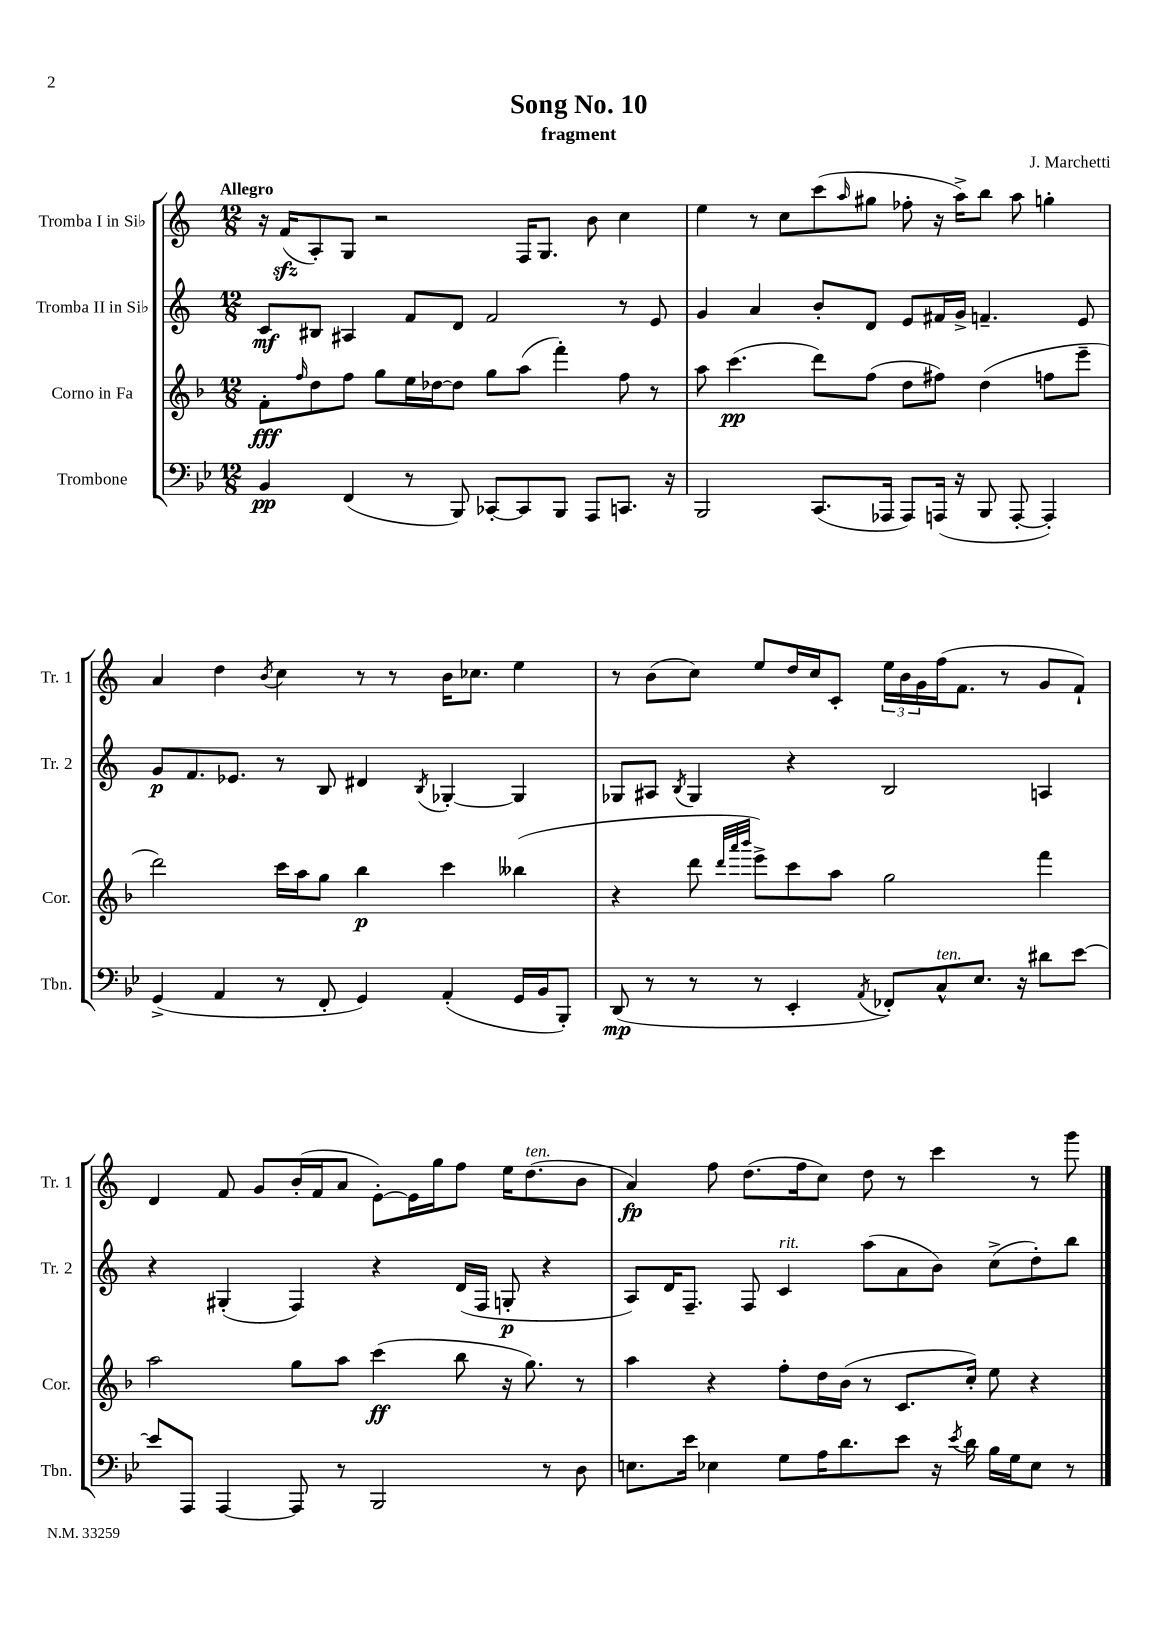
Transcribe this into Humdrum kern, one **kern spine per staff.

**kern	**kern	**kern	**kern
*staff4	*staff3	*staff2	*staff1
*clefF4	*clefG2	*clefG2	*clefG2
*k[b-e-]	*k[b-]	*k[]	*k[]
*M12/8	*M12/8	*M12/8	*M12/8
4BB-	8f'	8c	16r
.	.	.	(16f
.	16qqff	.	.
.	8dd	8B#	8A')
(4FF	8ff	4A#	8G
.	8gg	.	2r
8r	16ee	8f	.
.	[16dd-	.	.
8BBB-)	8dd-]	8d	.
[8CC-'	8gg	2f	.
8CC-]	(8aa	.	16F
.	.	.	8.G
8BBB-	4fff')	.	.
8AAA	.	.	8b
8.CC	8ff	8r	4cc
.	8r	8e	.
16r	.	.	.
=	=	=	=
2BBB-	8aa	4g	4ee
.	(4.ccc	.	.
.	.	4a	8r
.	.	.	8cc
(8.CC	8ddd)	8b'	(8ccc
.	.	.	16qqaa
.	(8ff	8d	8gg#
16AAA-	.	.	.
8AAA-)	8dd	8e	8ff-'
(16AAA	8ff#)	16f#	16r
16r	.	16g^	16aa^)
8BBB-	(4dd	4.f~	8bb
[8AAA'	.	.	8aa
4AAA'])	8ff	.	4gg'
.	8eee~	8e	.
=	=	=	=
(4GG^	2ddd)	8g	4a
.	.	8.f	.
4AA	.	.	4dd
.	.	8.e-	.
.	.	.	8qb
8r	16ccc	8r	4cc
.	16aa	.	.
8FF'	8gg	8B	.
4GG)	4bb-	4d#	8r
.	.	.	8r
.	.	8qB	.
(4AA'	4ccc	[4G-'	16b
.	.	.	8.cc-
16GG	(4bb--	4G-]	4ee
16BB-	.	.	.
8BBB-')	.	.	.
=	=	=	=
(8DD	4r	8G-	8r
8r	.	8A#	(8b
.	.	8qB	.
8r	8ddd	4G-	8cc)
.	32qqddd	.	.
.	32qqaaa	.	.
.	32qqbbb-	.	.
8r	8eee^)	.	8ee
4EE-'	8ccc	4r	16dd
.	.	.	16cc
.	8aa	.	8c'
8qAA	.	.	.
8FF-')	2gg	2B	24ee
.	.	.	24b
.	.	.	24g
8C^^	.	.	(16ff
.	.	.	8.f
8.E-	.	.	.
.	.	.	8r
16r	.	.	.
8d#	4fff	4A	8g
[8e-	.	.	8f`)
=	=	=	=
8e-]	2aa	4r	4d
8AAA	.	.	.
[4AAA	.	(4G#'	8f
.	.	.	8g
8AAA]	8gg	4F)	(16b'
.	.	.	16f
8r	8aa	.	8a
2BBB-	(4ccc	4r	[8e')
.	.	.	16e]
.	.	.	16gg
.	8bb-	(16d	8ff
.	.	16F	.
.	16r	8G'	16ee
.	8.gg)	.	(8.dd
8r	.	4r	.
8D	8r	.	8b
=	=	=	=
8.E	4aa	8A)	4a)
.	.	16d	.
16e-	.	8.F~	.
4E-	4r	.	8ff
.	.	8F	(8.dd
8G	8ff'	4c	.
.	.	.	16ff
16A	16dd	.	8cc)
8.d	(16b-	.	.
.	8r	(8aa	8dd
8e-	8.c	8a	8r
16r	.	8b)	4ccc
8qe-	.	.	.
16d	16cc')	.	.
16B-	8ee	(8cc^	.
16G	.	.	.
8E-	4r	8dd')	8r
8r	.	8bb	8ggg
==	==	==	==
*-	*-	*-	*-
